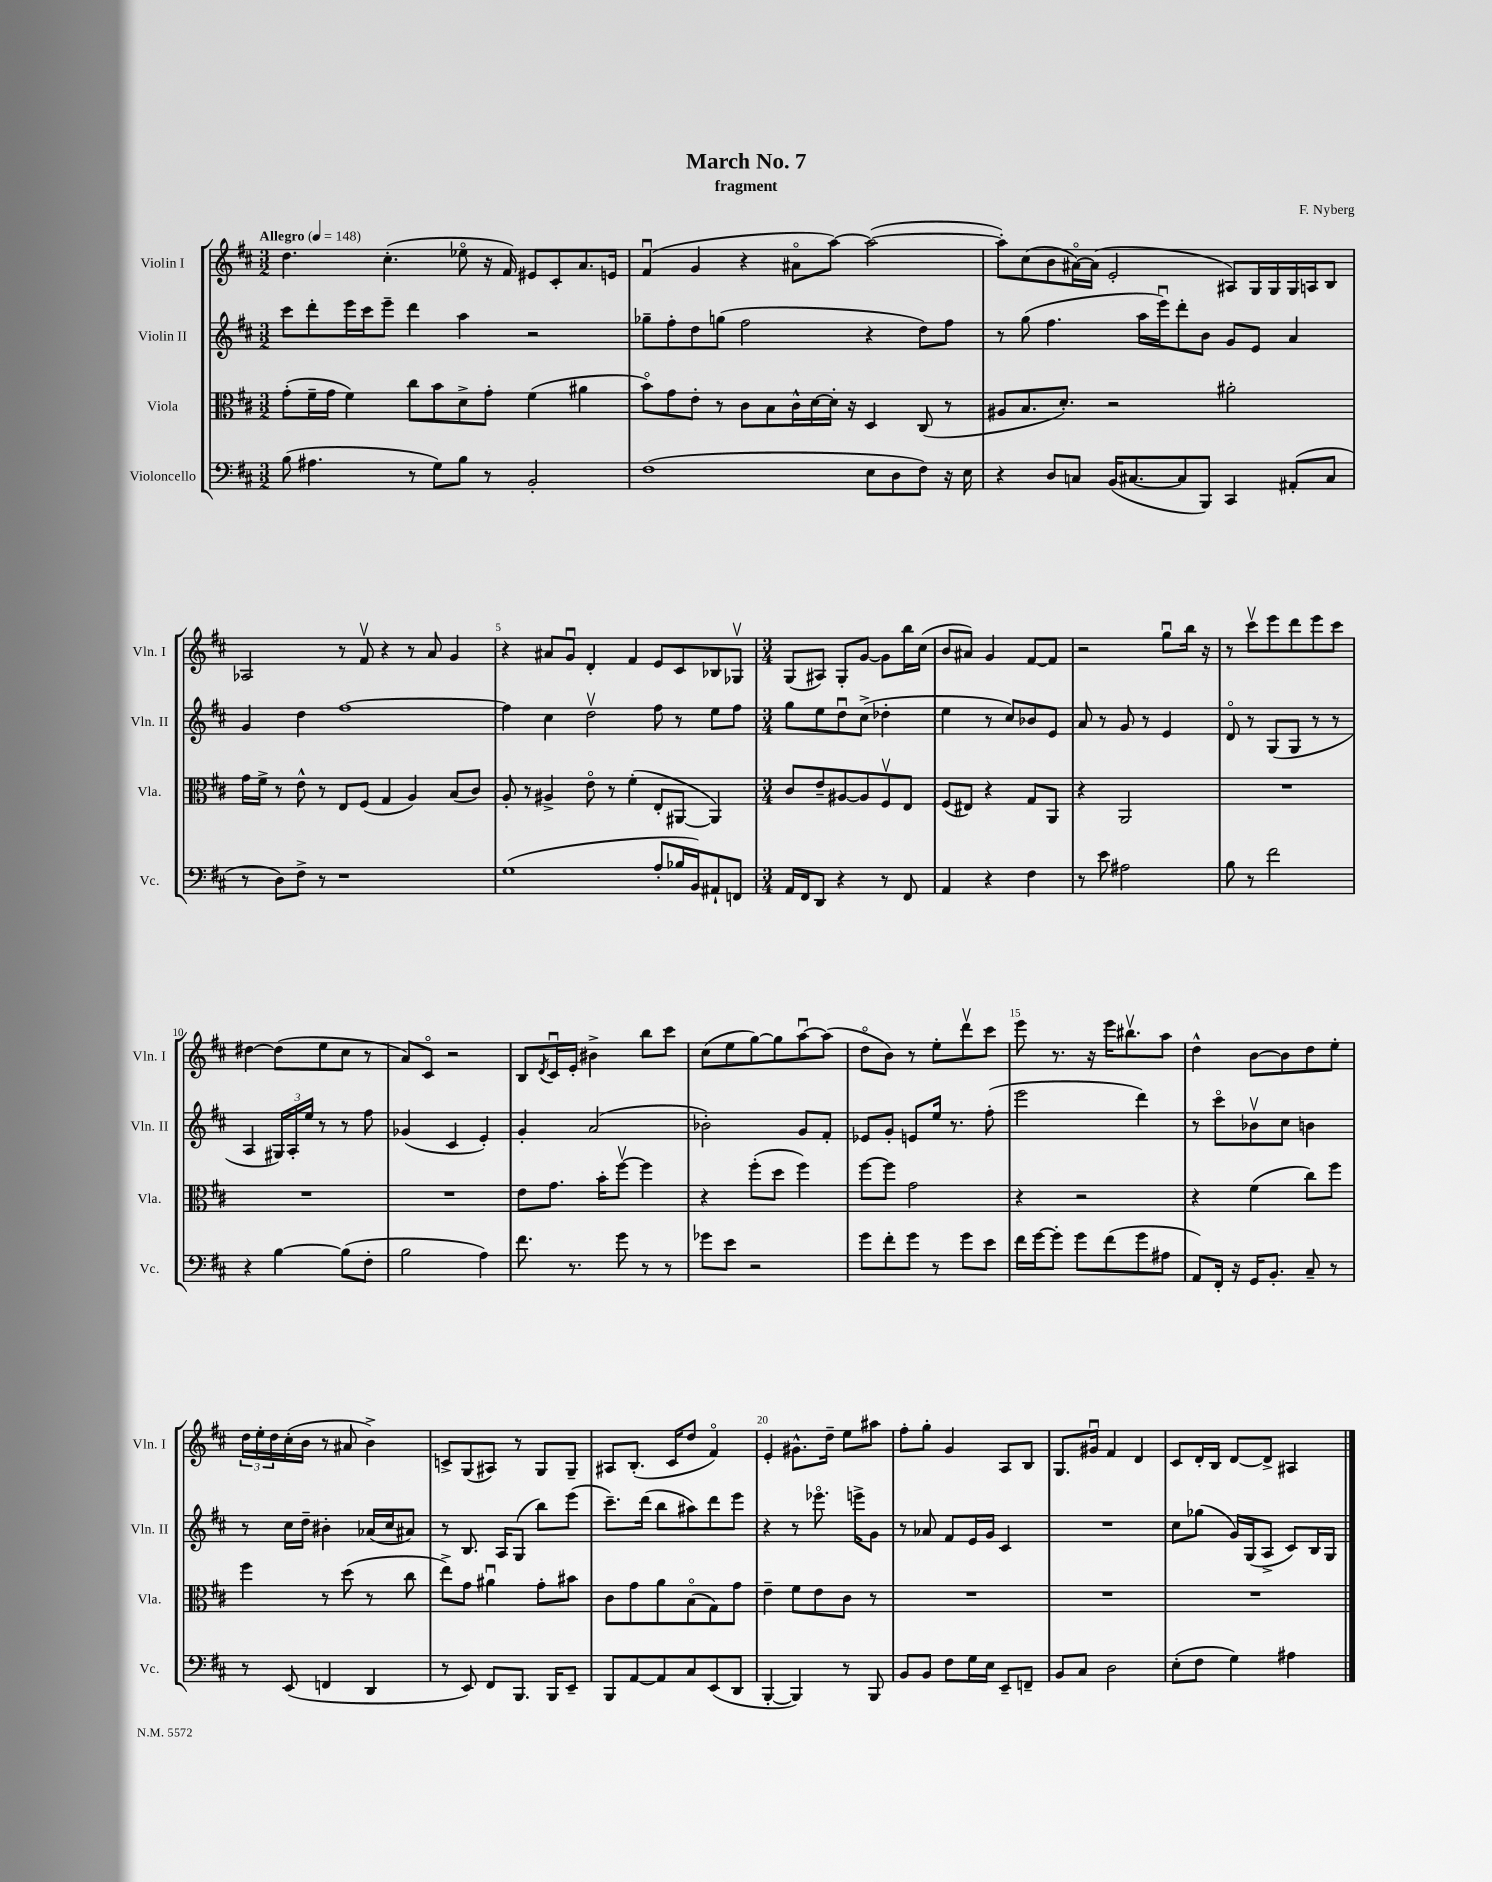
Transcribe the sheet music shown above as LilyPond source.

\header { title = "March No. 7" composer = "F. Nyberg" subtitle = "fragment" }
<<
\new StaffGroup <<
\new Staff = "s0" \with { instrumentName = "Violin I" shortInstrumentName = "Vln. I" } {
    \clef treble \key d \major \numericTimeSignature \time 3/2 \tempo "Allegro" 4 = 148
    d''4. cis''4.-.( ees''8\flageolet r16 fis'16) eis'8 cis'8-. a'8. e'16 |
    fis'4\downbow( g'4 r4 ais'8\flageolet a''8~) a''2~( |
    a''8-.) cis''8( b'8 ais'16~\flageolet) ais'16( e'2-. ais8) g16 g16 g16 a16 b8 |
    aes2 r8 fis'8\upbow r4 r8 a'8 g'4 |
    r4 ais'8 g'8\downbow d'4-. fis'4 e'8 cis'8 bes8 ges8\upbow |
    \numericTimeSignature \time 3/4 g8( ais8) g8-. g'8~ g'8 b''16 cis''16( |
    b'8 ais'8) g'4 fis'8~ fis'8 |
    r2 g''8\downbow b''16 r16 |
    r8 cis'''8\upbow e'''8 d'''8 e'''8 cis'''8 |
    dis''4~ dis''8( e''8 cis''8 r8 |
    a'8) cis'8\flageolet r2 |
    b8 \acciaccatura { d'8 } cis'16\downbow e'16-. bis'4-> b''8 cis'''8 |
    cis''8( e''8 g''8~) g''8 a''8~\downbow a''8( |
    d''8\flageolet b'8) r8 e''8-. d'''8\upbow cis'''8 |
    e'''8 r8. r16 e'''16 bis''8.\upbow a''8 |
    d''4-^ b'8~ b'8 d''8 e''8-. |
    \tuplet 3/2 { d''16 e''16-. d''16 } cis''16-.( b'16 r8 ais'8 b'4->) |
    c'8-> g8( ais8) r8 g8 g8-- |
    ais8 b8.-.( cis'16 d''8 fis'4\flageolet) |
    e'4-. gis'8.-^ d''16-- e''8 ais''8 |
    fis''8-. g''8-. g'4 a8 b8 |
    g8. gis'16\downbow fis'4 d'4 |
    cis'8 d'16-. b16 d'8~ d'8-> ais4 \bar "|." |
}
\new Staff = "s1" \with { instrumentName = "Violin II" shortInstrumentName = "Vln. II" } {
    \clef treble \key d \major \numericTimeSignature \time 3/2
    cis'''8 d'''8-. e'''16 cis'''16 e'''8-- d'''4 a''4 r2 |
    ges''8-- fis''8-. d''8 g''8( fis''2 r4 d''8) fis''8 |
    r8 g''8( fis''4. a''16 e'''16\downbow) d'''8-. b'8 g'8 e'8 a'4 |
    g'4 d''4 fis''1~ |
    fis''4 cis''4 d''2\upbow fis''8 r8 e''8 fis''8 |
    \numericTimeSignature \time 3/4 g''8 e''8 d''8\downbow cis''8->( des''4-. |
    e''4 r8 cis''8) bes'8 e'8 |
    a'8 r8 g'8 r8 e'4 |
    d'8\flageolet r8 g8( g8 r8 r8 |
    a4 \tuplet 3/2 { gis16) a16-. e''16 } r8 r8 fis''8 |
    ges'4( cis'4 e'4-.) |
    g'4-. a'2( |
    bes'2-.) g'8 fis'8-. |
    ees'8 g'8-. e'8 e''16 r8. fis''8-.( |
    e'''2 d'''4) |
    r8 cis'''8\flageolet bes'8\upbow cis''8 b'4 |
    r8 cis''16 d''16-- bis'4-. aes'16( cis''16 ais'8) |
    r8 b8. a16 g8( b''8) e'''8( |
    cis'''8.--) d'''16( b''8 ais''8) d'''8 e'''8 |
    r4 r8 ees'''8.\flageolet e'''16-> g'8 |
    r8 aes'8 fis'8 e'16 g'16 cis'4 |
    R2. |
    cis''8 ges''8( g'16) g16( a8-> cis'8) b16 g16 \bar "|." |
}
\new Staff = "s2" \with { instrumentName = "Viola" shortInstrumentName = "Vla." } {
    \clef alto \key d \major \numericTimeSignature \time 3/2
    g'8-.( fis'16-- g'16 fis'4) cis''8 b'8 d'8-> g'8-. fis'4( ais'4 |
    b'8\flageolet) g'8 e'8-. r8 cis'8 b8 cis'16-^ d'16~ d'16-. r16 d4 cis8( r8 |
    ais8 b8. d'8.-.) r2 ais'2-. |
    g'16 fis'16-> r8 e'8-^ r8 e8 fis8( g4 a4) b8( cis'8) |
    a8-. r8 ais4-> e'8\flageolet r8 fis'4-.( e8-. ais,8~ ais,4) |
    \numericTimeSignature \time 3/4 cis'8 e'8-- ais8~ ais8 fis8\upbow e8 |
    fis8( eis8) r4 g8 a,8 |
    r4 a,2 |
    R2. |
    R2. |
    R2. |
    e'8 g'8. b'16-. fis''8~\upbow fis''4 |
    r4 fis''8-.( d''8 fis''4) |
    fis''8~ fis''8 g'2 |
    r4 r2 |
    r4 fis'4( cis''8) fis''8 |
    fis''4 r8 d''8( r8 cis''8 |
    e''8->) g'8 ais'4\downbow g'8-. bis'8 |
    cis'8 g'8 a'8 b8\flageolet( g8) g'8 |
    e'4-- fis'8 e'8 cis'8 r8 |
    R2. |
    R2. |
    R2. \bar "|." |
}
\new Staff = "s3" \with { instrumentName = "Violoncello" shortInstrumentName = "Vc." } {
    \clef bass \key d \major \numericTimeSignature \time 3/2
    b8( ais4. r8 g8) b8 r8 b,2-. |
    fis1( e8 d8 fis8) r16 e16 |
    r4 d8 c8 b,16( cis8.~ cis8 b,,8) cis,4 ais,8-.( cis8 |
    r8 d8) fis8-> r8 r1 |
    g1( a8-. bes16 b,16) ais,8-! f,8 |
    \numericTimeSignature \time 3/4 a,16 fis,16 d,8 r4 r8 fis,8 |
    a,4 r4 fis4 |
    r8 e'8 ais2 |
    b8 r8 fis'2 |
    r4 b4~ b8( fis8-. |
    b2 a4) |
    fis'8. r8. g'8 r8 r8 |
    ges'8 e'8 r2 |
    g'8 fis'8-. g'8 r8 g'8 e'8 |
    fis'16 g'16~ g'8-. g'8 fis'8( g'8 ais8 |
    a,8) fis,16-. r16 g,16 b,8.-. cis8-- r8 |
    r8 e,8( f,4 d,4 |
    r8 e,8) fis,8 b,,8. b,,16 e,8-- |
    b,,8 a,8~ a,8 cis8 e,8( d,8 |
    b,,4~-. b,,4) r8 b,,8 |
    b,8 b,8 fis8 g16 e16 e,8-- f,8-- |
    b,8 cis8 d2 |
    e8-.( fis8 g4) ais4 \bar "|." |
}
>>
>>
\layout { \context { \Score \override BarNumber.break-visibility = ##(#f #t #t) barNumberVisibility = #(every-nth-bar-number-visible 5) } }
